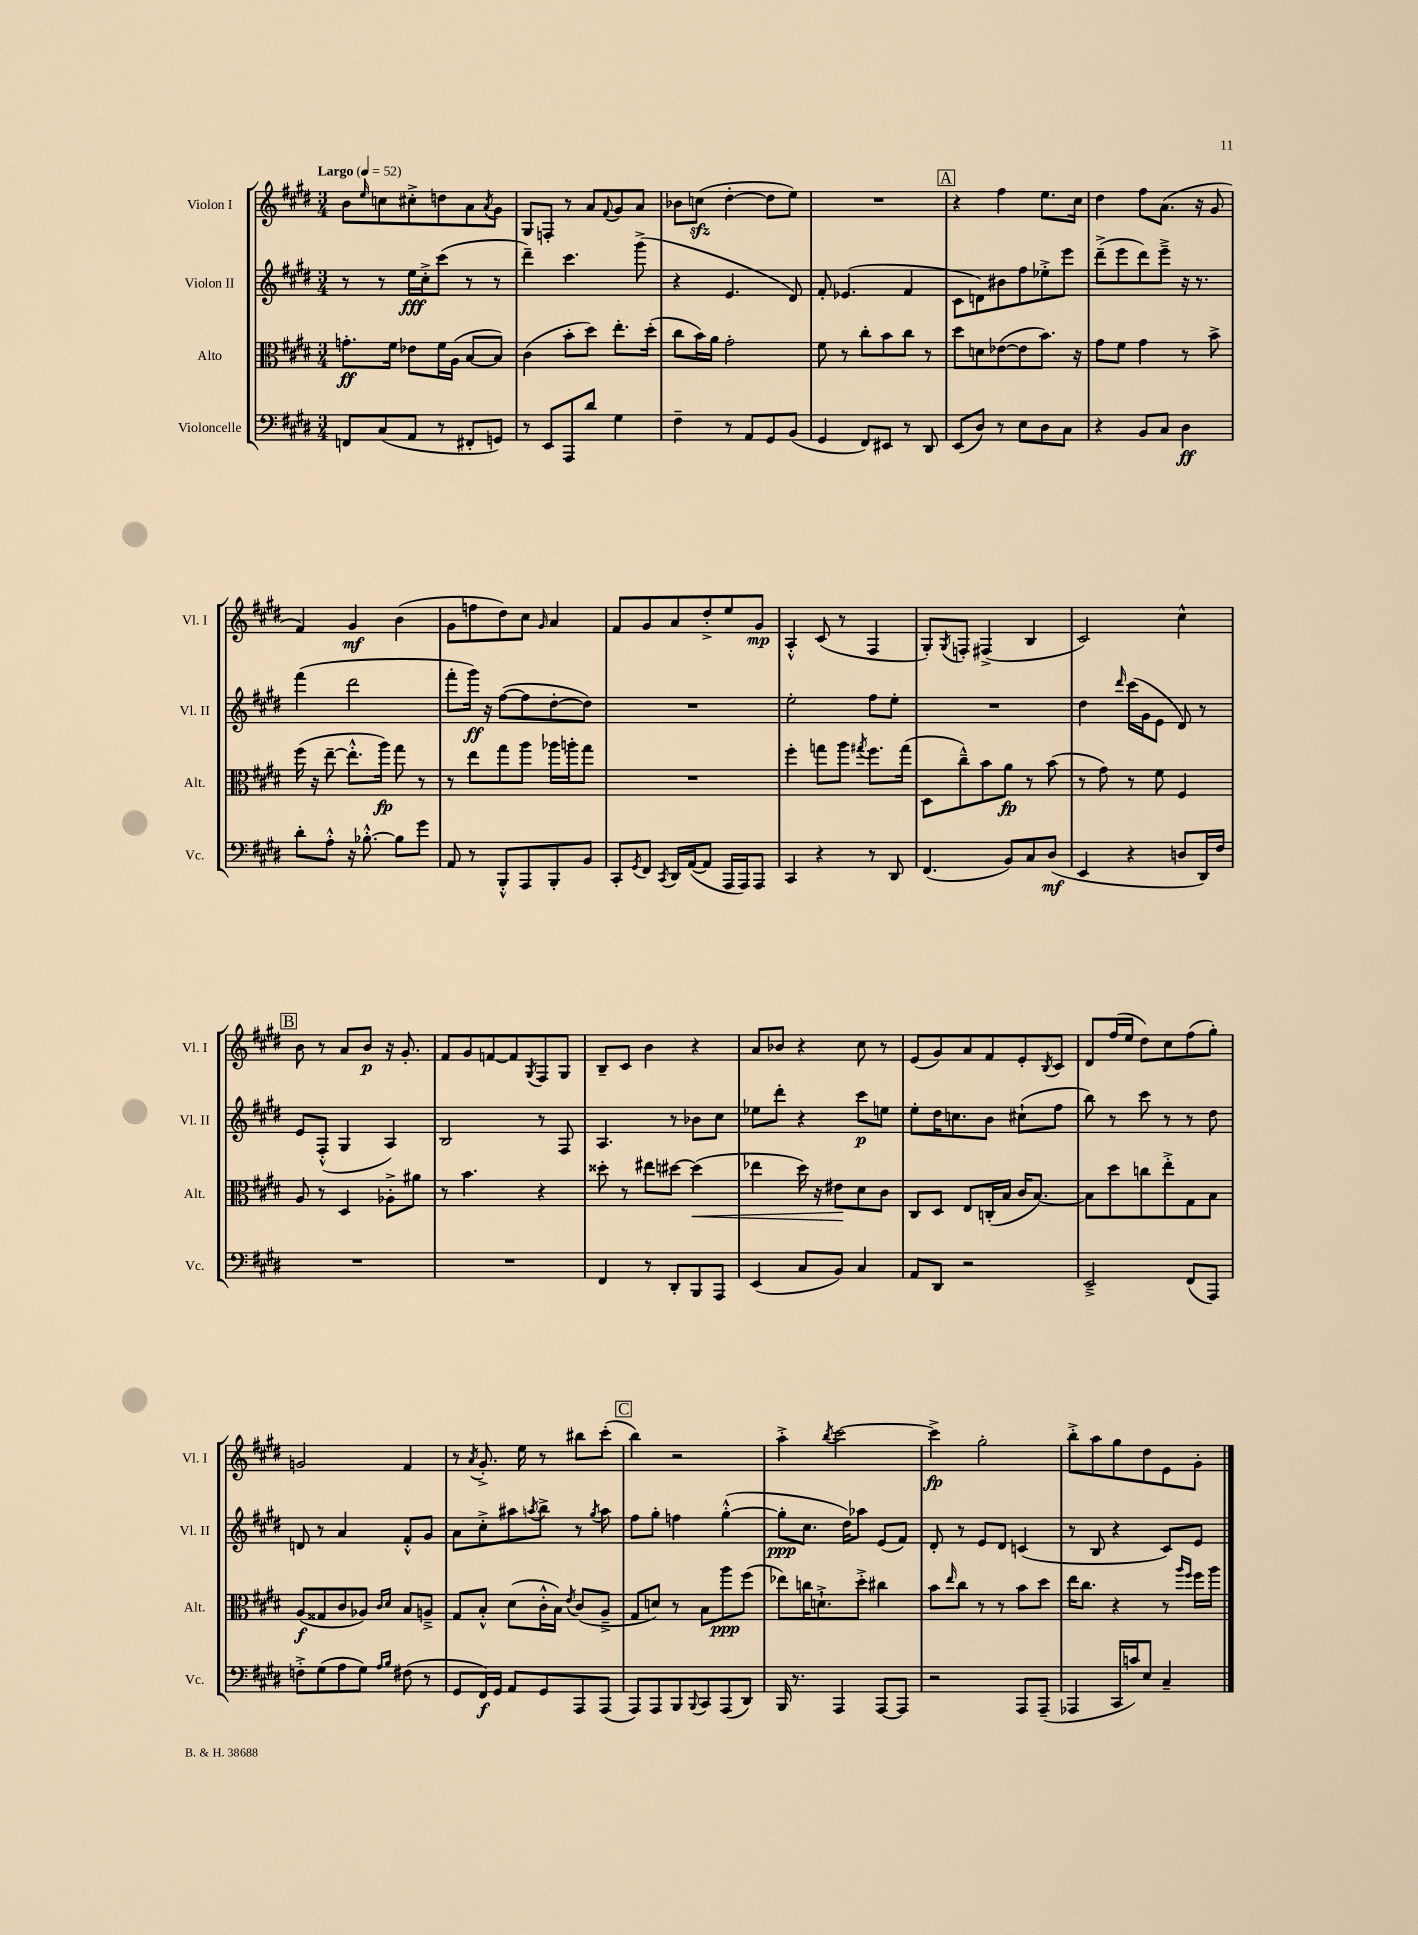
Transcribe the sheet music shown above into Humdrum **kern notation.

**kern	**kern	**kern	**kern
*staff4	*staff3	*staff2	*staff1
*clefF4	*clefC3	*clefG2	*clefG2
*k[f#c#g#d#]	*k[f#c#g#d#]	*k[f#c#g#d#]	*k[f#c#g#d#]
*M3/4	*M3/4	*M3/4	*M3/4
*MM52	*MM52	*MM52	*MM52
8FF	8.g'	8r	8b
.	.	.	16qqee
(8C#	.	8r	8cc
.	16f#	.	.
8AA	8e-	16ee	8cc#'^
.	.	16cc#'^	.
8r	16f#	(8ccc#	8dd
.	(16A	.	.
8FF#'	[8B	8r	8a
.	.	.	8qa
8GG)	8B])	8r	8g#
=	=	=	=
8r	(4c#	4ddd#~)	8G#
8EE	.	.	8F'
8AAA	8b'	4.ccc#	8r
8d#	8dd#)	.	8a
.	.	.	8qqf#
4G#	8.ee'	.	8g#
.	.	(8ggg#^	8a
.	(16dd#'	.	.
=	=	=	=
4F#~	8cc#	4r	8b-
.	16b)	.	(8cc
.	16a	.	.
8r	2g#'	4.e	[4dd#'
8AA	.	.	.
8GG#	.	.	8dd#]
(8BB	.	8d#)	8ee)
=	=	=	=
4GG#	8f#	8f#'	2.r
.	8r	(4.e-	.
8FF#)	8cc#'	.	.
8EE#	8b	.	.
8r	8cc#	4f#	.
8DD#	8r	.	.
=	=	=	=
(8EE	8dd#	8c#	4r
8D#)	8d	8d)	.
8r	([8e-	8b#	4ff#
8E	8e-]	8ff#	.
8D#	8.b)	8ee-'^	8.ee
8C#	.	8eee	.
.	16r	.	16cc#
=	=	=	=
4r	8g#	(8ddd#~^	4dd#
.	8f#	8eee	.
8BB	4g#	8ddd#)	8ff#
8C#	.	8eee~^	(8.a
4D#	8r	16r	.
.	.	8.r	16r
.	8b^	.	8g#
=	=	=	=
8d#'	(16ff#	(4fff#	4f#)
.	16r	.	.
8A'^^	[8ee~	.	.
16r	8.ee'^^]	2ddd#	4g#
[8.B-'^^	.	.	.
.	16aa)	.	.
8B-]	8gg#	.	(4b
8g#	8r	.	.
=	=	=	=
8AA	8r	8fff#'	8g#
8r	8ee	16ggg#)	8ff
.	.	16r	.
8BBB'^^	8gg#	([8ff#	8dd#)
8AAA	8aa	8ff#]	8cc#
.	.	.	16qqg#
8BBB'	16aa-	[8dd#'	4a
.	16aa'	.	.
8BB	8gg#	8dd#])	.
=	=	=	=
8CC#'	2.r	2.r	8f#
8qGG#	.	.	.
8FF#	.	.	8g#
8qCC#	.	.	.
16DD#	.	.	8a
([16AA	.	.	.
8AA]	.	.	8dd#'^
16AAA	.	.	8ee
16AAA)	.	.	.
8AAA	.	.	8g#
=	=	=	=
4CC#	4ff#'	2ee'	4A'^^
4r	8gg	.	(8c#
.	8aa	.	8r
.	8qgg#	.	.
8r	8.ff#	8ff#	4F#
8DD#	.	8ee'	.
.	(16gg#	.	.
=	=	=	=
(4.FF#	8D#	2.r	8G#')
.	.	.	8qG#
.	8cc#~^^)	.	8F'
.	8b	.	(4F#^
8BB)	8a	.	.
8C#	8r	.	4B
(8D#	(8b	.	.
=	=	=	=
4EE	8r	4dd#	2c#)
.	8g#)	.	.
.	.	16qqddd#	.
4r	8r	(16ccc#	.
.	.	16g#	.
.	8f#	8e	.
8D	4F#	8d#)	4cc#^^
16DD#)	.	8r	.
16F#	.	.	.
=	=	=	=
2.r	8A	8e	8b
.	8r	(8F#'^^	8r
.	4D#	4G#	8a
.	.	.	8b
.	8A-'^	4A)	16r
.	.	.	8.g#'
.	8a#	.	.
=	=	=	=
2.r	8r	2B	8f#
.	4.b	.	8g#
.	.	.	[8f
.	.	.	8f]
.	.	.	8qG#
.	4r	8r	8F#
.	.	8F#	8G#
=	=	=	=
4FF#	8dd##'	4.A	8B~
.	8r	.	8c#
8r	8ee#	.	4b
8DD#'	[8dd#	8r	.
8BBB	(4dd#]	8b-	4r
8AAA	.	8cc#	.
=	=	=	=
(4EE	4ee-	8ee-	8a
.	.	8ddd#'	8b-
8C#	16dd#)	4r	4r
.	16r	.	.
8BB)	8e#	.	.
4C#	8d#	8ccc#	8cc#
.	8c#	8ee	8r
=	=	=	=
8AA	8C#	8ee'	(8e
8DD#	8D#	16dd#	8g#)
.	.	8.cc	.
2r	8E	.	8a
.	(16C'	8b	8f#
.	16B	.	.
.	16c#	(8cc#`	8e'
.	[8.B)	.	.
.	.	.	8qB
.	.	8ff#	8c#
=	=	=	=
2EE~^	8B]	8bb)	8d#
.	8dd#	8r	(16ff#
.	.	.	16ee
.	8cc	8ccc#	8dd#)
.	8ee'^	8r	8cc#
(8FF#	8G#	8r	(8ff#
8AAA)	8B	8dd#	8gg#')
=	=	=	=
8F'^	(8A	8d	2g
(8G#	8G##	8r	.
8A	8c#	4a	.
8G#)	8A-)	.	.
16qqA	16qqc#	.	.
16qqB	16qqd#	.	.
(8F#	8B	8f#'^^	4f#
8r	8A~^	8g#	.
=	=	=	=
8GG#	8G#	8a	8r
.	.	.	8qa
16FF#)	8B'^^	8cc#'^	8.g#'^
16GG#	.	.	.
8AA	(8d#	8aa#	.
.	.	.	16ee
.	.	8qaa	.
8GG#	16c#'^^	8bb^	8r
.	16B)	.	.
.	8qe	.	.
8AAA	(8c#	8r	8bb#
.	.	8qgg#	.
(8AAA	8A~^	8aa	(8ccc#'
=	=	=	=
8AAA)	8G#	8ff#	4bb)
8AAA	8d)	8gg#'	.
8BBB	8r	4ff	2r
8qqBBB	.	.	.
8CC#	8B	.	.
(8AAA	8aa	([4gg#'^^	.
8DD#)	(8ff#	.	.
=	=	=	=
16BBB	8ee-)	8gg#']	4aa'^
8.r	.	.	.
.	16cc	8.cc#	.
.	8.d`^	.	.
.	.	.	8qbb
4AAA	.	.	[2ccc#
.	.	16dd#)	.
.	8dd#'^	8aa-	.
[8AAA	4cc#	(8e	.
8AAA]	.	8f#)	.
=	=	=	=
2r	8b	8d#'	4ccc#^]
.	16qqee	.	.
.	8cc#	8r	.
.	8r	8e	2gg#'
.	8r	8d#	.
8AAA	8b	(4c	.
(8AAA~	8dd#	.	.
=	=	=	=
4AAA-	16ee	8r	8bb'^
.	8.cc#	.	.
.	.	8B	8aa
16CC#	4r	4r	8gg#
16c)	.	.	.
8E	.	.	8dd#
4C#~	8r	8c#)	8e
.	16qqaa	.	.
.	16qqff#	.	.
.	16ff#	8e	8g#'
.	16aa	.	.
==	==	==	==
*-	*-	*-	*-
